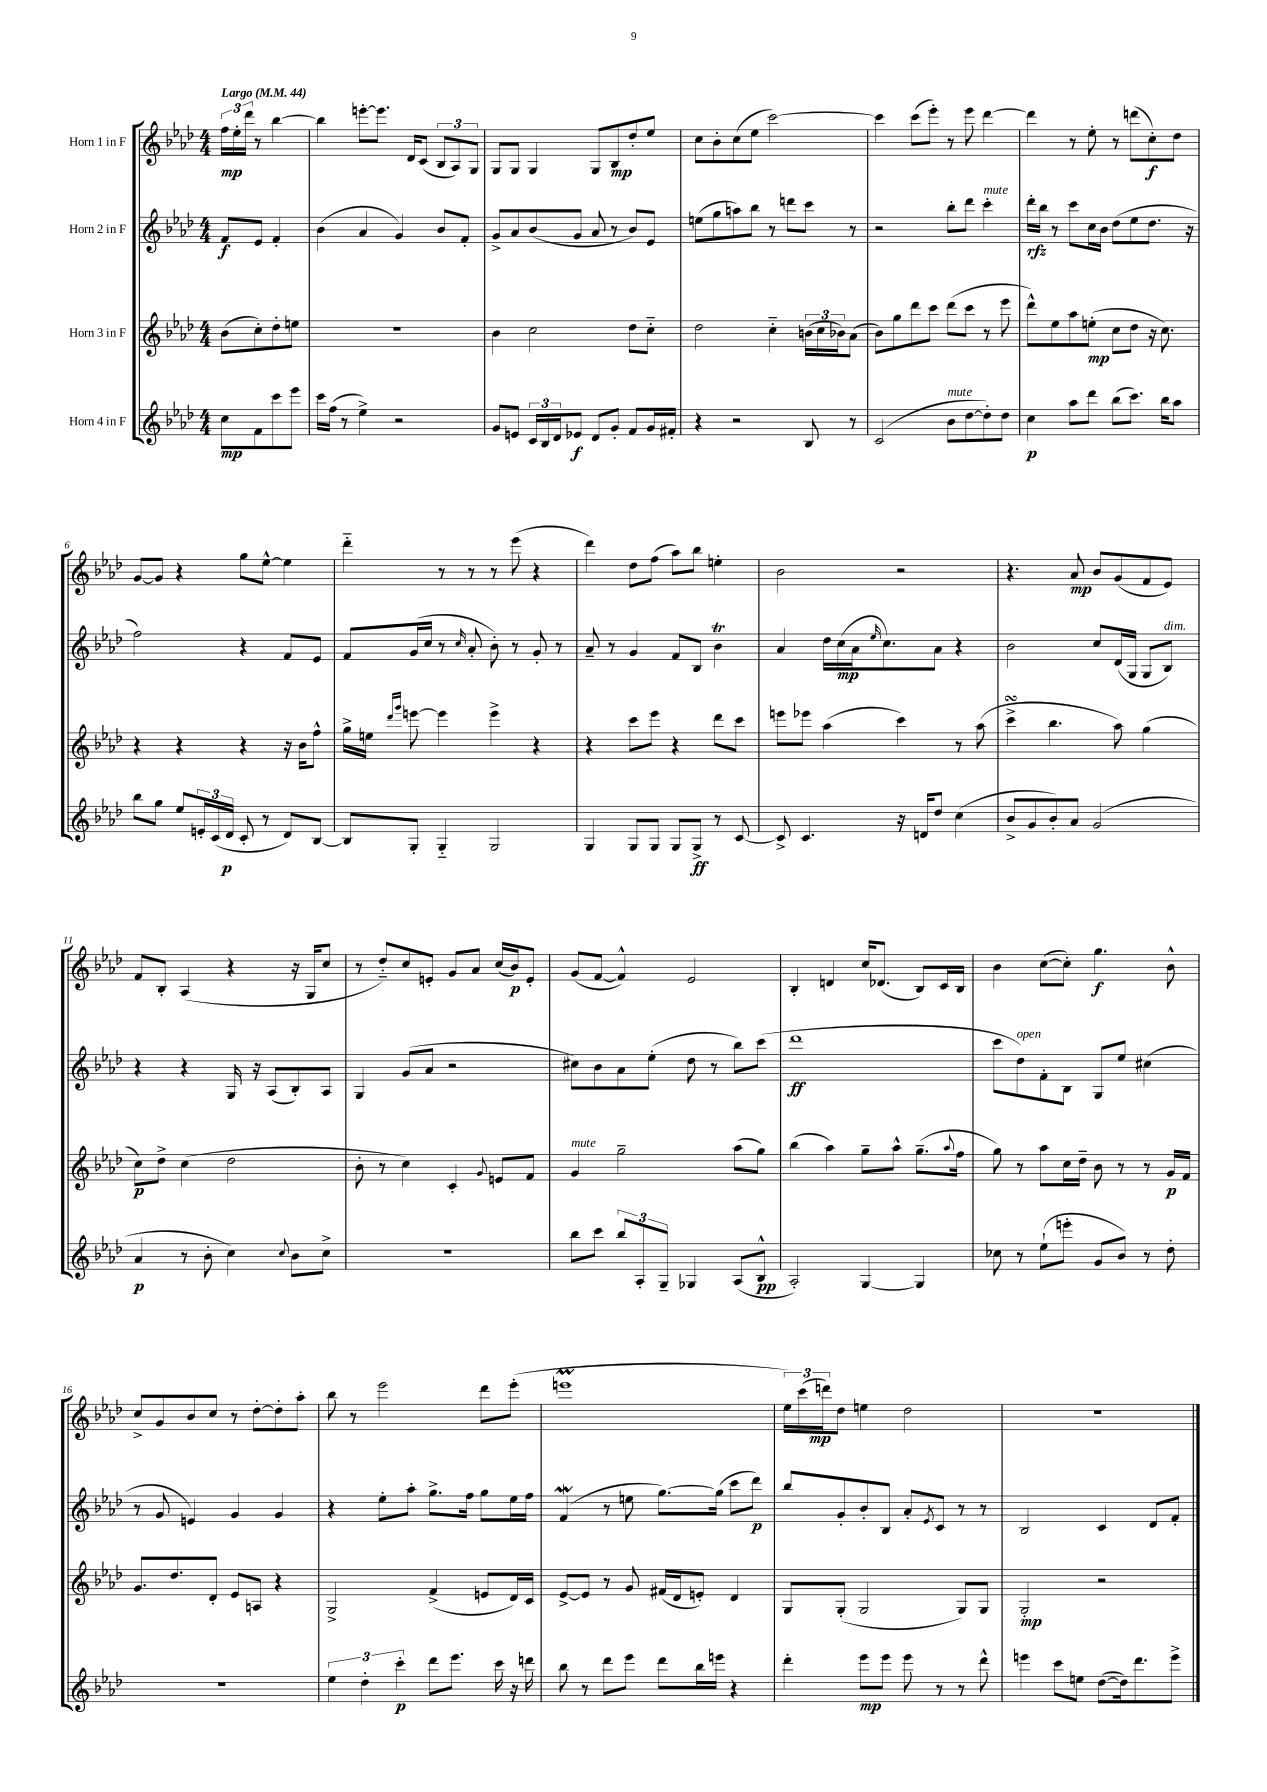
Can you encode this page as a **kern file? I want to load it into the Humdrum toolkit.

**kern	**kern	**kern	**kern
*staff4	*staff3	*staff2	*staff1
*clefG2	*clefG2	*clefG2	*clefG2
*k[b-e-a-d-]	*k[b-e-a-d-]	*k[b-e-a-d-]	*k[b-e-a-d-]
*M4/4	*M4/4	*M4/4	*M4/4
*MM44	*MM44	*MM44	*MM44
8cc	(8b-	8f	24ff
.	.	.	24ee-'
.	.	.	24ddd-
8f	8cc')	8e-	8r
8ccc	8dd-'	4f'	[4bb-
8eee-	8ee	.	.
=	=	=	=
16ccc	1r	(4b-	4bb-]
(16ff	.	.	.
8r	.	.	.
4ee-^)	.	4a-	[8eee'
.	.	.	8.eee]
2r	.	4g)	.
.	.	.	16d-
.	.	.	(8c
.	.	8b-	12B-
.	.	.	12A-)
.	.	8f'	.
.	.	.	12G
=	=	=	=
8g	4b-	8g^	8G
8e	.	8a-	8G
24c	2cc	(8b-	4G
24B-	.	.	.
24d-	.	.	.
8e-	.	8g	.
8d-	.	8a-	8G
8g'	.	8r	8B-
8f	8dd-	8b-)	8dd-'
16g	8cc'~	8e-	8ee-
16f#'	.	.	.
=	=	=	=
4r	2dd-	(8ee	8cc
.	.	8gg	8b-'
2r	.	8aa)	(8cc
.	.	8bb-	8ee-
.	4cc'~	8r	[2ccc)
.	.	8ddd	.
8B-	(24b	8ccc	.
.	24cc	.	.
.	24b-)	.	.
8r	(8a-	8r	.
=	=	=	=
(2c	8b-)	2r	4ccc]
.	8gg	.	.
.	8ddd-	.	(8ccc
.	8ccc	.	8eee-')
8b-	(8ddd-	8bb-'	8r
[8dd-	8ccc	8ddd-	8eee-
8dd-'])	8r	4ccc'	[4ddd-
8dd-	8eee-	.	.
=	=	=	=
4cc	8ddd-^^)	16ddd-'	4ddd-]
.	.	16bb-	.
.	8ee-	8r	.
8aa-	8aa-	8ccc	8r
8ddd-	(8ee'	16cc	8ee-'
.	.	16b-	.
(8bb-	8cc	(8dd-	8r
8.ccc)	8dd-	8ee-	(8ddd
.	16r	8.dd-	8cc')
16bb-	8.cc)	.	.
8aa-	.	.	8dd-
.	.	16r	.
=	=	=	=
8bb-	4r	2ff)	[8g
8gg	.	.	8g]
8ee-	4r	.	4r
24e'	.	.	.
(24c	.	.	.
24d-	.	.	.
8c'	4r	4r	8gg
8r	.	.	[8ee-^^
8d-)	16r	8f	4ee-]
.	16b-	.	.
[8B-	8ff^^	8e-	.
=	=	=	=
8B-]	16gg^	8f	4ddd-'~
.	16ee	.	.
.	16qqddd-	.	.
.	16qqggg	.	.
8G'	[8eee	(16g	.
.	.	16cc	.
4G'~	4eee]	8r	8r
.	.	16qqcc	.
.	.	8a-'	8r
2G	4eee^	8b-')	8r
.	.	8r	(8eee-
.	4r	8g'	4r
.	.	8r	.
=	=	=	=
4G	4r	8a-~	4ddd-)
.	.	8r	.
8G	8ccc	4g	8dd-
8G	8eee-	.	(8ff
8G	4r	8f	8aa-)
8G^	.	8B-	8bb-
8r	8ddd-	4b-	4ee'
[8c	8ccc	.	.
=	=	=	=
8c^]	8eee	4a-	2b-
4.c	8eee-	.	.
.	(4aa-	16dd-	.
.	.	(16cc	.
.	.	16a-	.
.	.	16qqee-	.
.	.	8.cc)	.
16r	4ccc)	.	2r
16d	.	.	.
8dd-	.	8a-	.
(4cc	8r	4r	.
.	(8aa-	.	.
=	=	=	=
8b-^	4ccc^	2b-	4.r
8g	.	.	.
8b-')	4.bb-	.	.
8a-	.	.	8a-
(2g	.	8cc	8b-
.	8aa-)	(16d-	(8g
.	.	16G	.
.	(4gg	8G	8f
.	.	8B-)	8e-)
=	=	=	=
4a-	8cc)	4r	8f
.	8dd-^	.	8B-'
8r	(4cc	4r	(4A-
8b-'	.	.	.
4cc)	2dd-	16G	4r
.	.	16r	.
.	.	(8A-	.
8qqcc	.	.	.
8b-	.	8B-')	16r
.	.	.	16G
8cc^	.	8A-	8cc
=	=	=	=
1r	8b-'	4G	8r
.	8r	.	8dd-'~)
.	4cc)	(8g	8cc
.	.	8a-	8e'
.	4c'	2r	8g
.	.	.	8a-
.	8qqg	.	.
.	8e	.	(16cc
.	.	.	16b-)
.	8f	.	8e'
=	=	=	=
8bb-	4g	8cc#)	(8g
8ccc	.	8b-	[8f
12bb-	2gg~	8a-	4f^^])
12A-'	.	.	.
.	.	(8ee-'	.
12G~	.	.	.
4G-	.	8dd-	2e-
.	.	8r	.
(8A-	(8aa-	8bb-)	.
8B-^^	8gg)	(8ccc	.
=	=	=	=
2A-')	(4bb-	1ddd-	4B-'
.	4aa-)	.	4d
[4G	8gg~	.	16cc
.	.	.	(8.d-
.	8aa-^^	.	.
4G]	(8.gg~	.	8B-)
.	.	.	16c
.	8qqaa-	.	.
.	16ff	.	16B-
=	=	=	=
8cc-	8gg)	8ccc	4b-
8r	8r	8dd-)	.
(8ee-`	8aa-	8f'	([8cc
8eee'	16cc	8B-	8cc'])
.	16dd-~	.	.
8g	8b-	8G	4.gg
8b-)	8r	8ee-	.
8r	8r	(4cc#	.
8dd-'	16g	.	8b-^^
.	16f	.	.
=	=	=	=
1r	8.g	8r	8cc^
.	.	8g	8g
.	8.dd-	.	.
.	.	4e)	8b-
.	8d-'	.	8cc
.	8e-	4g	8r
.	8A	.	[8dd-'
.	4r	4g	8dd-']
.	.	.	8aa-'
=	=	=	=
6ee-	2G^	4r	8bb-
.	.	.	8r
6dd-'	.	.	.
.	.	8ee-'	2eee-
6ccc'	.	.	.
.	.	8aa-'	.
8ddd-	(4f^	8.gg^	.
8.eee-	.	.	.
.	.	16ff	.
.	8e	8gg	8ddd-
16ccc	.	.	.
16r	16d-)	16ee-	(8eee-'
16ddd	16c	16ff	.
=	=	=	=
8bb-	[8e-^	(4f	1eee
8r	8e-]	.	.
8ddd-	8r	8r	.
8eee-	8g	8ee	.
8ddd-	(16f#	[8.gg)	.
.	16d-	.	.
16bb-	8e')	.	.
16eee	.	(16gg]	.
4r	4d-	8ccc	.
.	.	8ddd-)	.
=	=	=	=
4ddd-'	8G	8bb-	24ee-)
.	.	.	(24ccc
.	.	.	24ddd)
.	(8G'	8g'	8dd-
8eee-	2G	8b-'	4ee
8eee-	.	8B-	.
8eee-	.	8a-'	2dd-
.	.	8qe-	.
8r	.	8c	.
8r	8G)	8r	.
8ddd-^^	8G	8r	.
=	=	=	=
4eee	2G'	2B-	1r
8ccc	.	.	.
8ee	.	.	.
([8dd-	2r	4c	.
16dd-])	.	.	.
8.ddd-	.	.	.
.	.	8d-	.
8eee^	.	8f'	.
==	==	==	==
*-	*-	*-	*-
